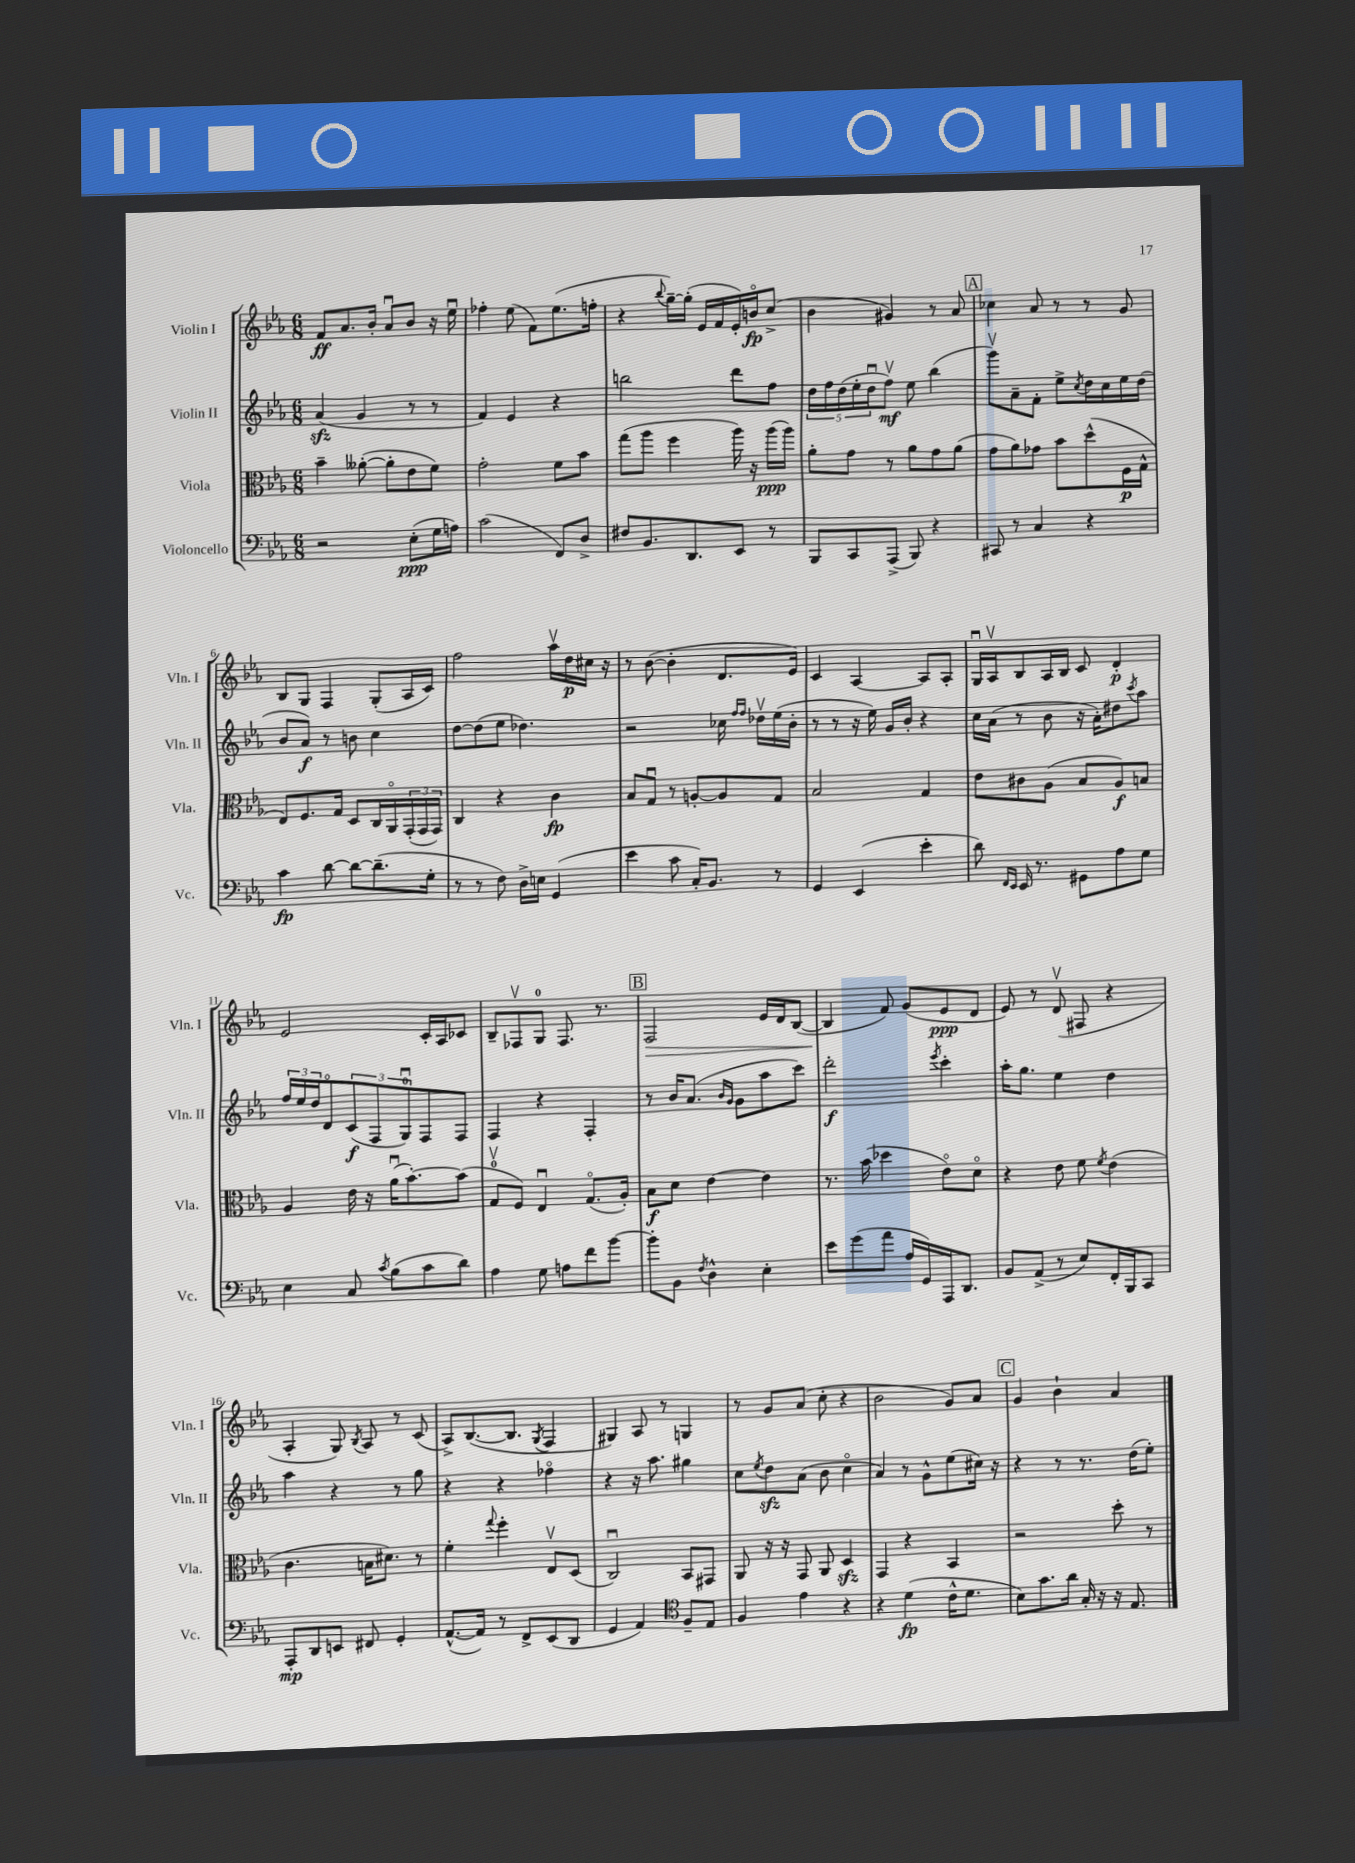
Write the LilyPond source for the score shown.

<<
\new StaffGroup <<
\new Staff = "s0" \with { instrumentName = "Violin I" shortInstrumentName = "Vln. I" } {
    \clef treble \key ees \major \numericTimeSignature \time 6/8
    f'8\ff aes'8. bes'16-. aes'8\downbow bes'8 r16 ees''16\downbow |
    fes''4-. ees''8( f'8) ees''8.( f''16-. |
    r4 \appoggiatura { bes''8 } g''16~--) g''16-.( ees'16 f'16 ees'16-.) b'16\flageolet\fp c''8->( |
    bes'4 gis'4) r8 aes'8 |
    \mark \markup { \box "A" } ces''4 aes'8 r8 r8 g'8 |
    bes8 g8 f4 g8-.( aes16 c'16) |
    f''2 aes''16\upbow d''16\p cis''16 r16 |
    r8 bes'8~( bes'4-. d'8. ees'16) |
    c'4 aes4~ aes8 aes8-. |
    g16\downbow aes16\upbow bes8 aes16 bes16 c'8 d'4-.\p |
    ees'2 c'16-. aes16 ces'8 |
    bes8-- fes8\upbow g8-0 fes8. r8. |
    \mark \markup { \box "B" } f2\> ees'16 d'16 bes8~( |
    bes4\! f'8) g'8( ees'8\ppp d'8 |
    ees'8) r8 d'8\upbow( fis8 r4 |
    aes4-. g8) \acciaccatura { bes8 } aes8 r8 c'8( |
    aes8->) bes8.~( bes8. \acciaccatura { g8 } f4 |
    gis4) aes8 r8 g4 |
    r8 g'8 aes'8( c''8-. r4 |
    bes'2 g'8) aes'8 |
    \mark \markup { \box "C" } g'4 bes'4-! aes'4 \bar "|." |
}
\new Staff = "s1" \with { instrumentName = "Violin II" shortInstrumentName = "Vln. II" } {
    \clef treble \key ees \major \numericTimeSignature \time 6/8
    aes'4\sfz( g'4 r8 r8 |
    f'4) ees'4 r4 |
    b''2 d'''8 f''8 |
    \tuplet 5/4 { d''16 f''16 d''16( ees''16-. d''16\downbow } f''8\upbow\mf) ees''8 bes''4( |
    \mark \markup { \box "A" } g'''8\upbow) aes'8-- f'8-. ees''8-> \acciaccatura { c''8 } d''16 c''16 ees''16 d''16( |
    bes'8 aes'8\f) r8 b'8 c''4 |
    d''8~ d''8( ees''8 des''4.) |
    r2 ces''16 \grace { f''16 f''16 } des''16\upbow ees''16( bes'16-. |
    r8 r8 r16 ees''16) g'16 bes'16-. r4 |
    c''16 aes'16( r8 bes'8 r16 aes'16-.) dis''8 \acciaccatura { c'''8 } aes''8 |
    \tuplet 3/2 { f''16 ees''16 d''16 } d'8\flageolet \tuplet 3/2 { c'8\f( f8 g8-0\downbow) } f8 f8 |
    f4 r4 f4-. |
    \mark \markup { \box "B" } r8 bes'16 aes'8.( \grace { bes'16 g'16 } g'8 aes''8 c'''8) |
    d'''2-.\f \acciaccatura { ees'''8 } c'''4-. |
    aes''16-. g''8. ees''4 d''4 |
    aes''4 r4 r8 g''8 |
    r4 r4 fes''4\flageolet |
    r4 r16 aes''8. gis''4 |
    c''8 \acciaccatura { ees''8 } d''8\sfz aes'8( bes'8 c''4\flageolet |
    aes'4) r8 g'8-^ ees''8( cis''16) r16 |
    \mark \markup { \box "C" } r4 r8 r8. d''16( ees''8-.) \bar "|." |
}
\new Staff = "s2" \with { instrumentName = "Viola" shortInstrumentName = "Vla." } {
    \clef alto \key ees \major \numericTimeSignature \time 6/8
    bes'4-- aeses'8~-.( aeses'8-. ees'8 f'8) |
    g'2-. f'8 bes'8 |
    g''8( aes''8 f''4 aes''16) r16 aes''16\ppp( aes''16) |
    aes'8-. g'8 r8 aes'8 g'8 aes'8( |
    \mark \markup { \box "A" } g'8 aes'8) ges'8 bes'8 d''8-^( f16\p g16-^ |
    ees8) f8. g16 d8 c16 aes,16\flageolet \tuplet 3/2 { g,16-.( g,16 g,16) } |
    c4 r4 c'4\fp |
    bes8 g8\downbow r8 a8~-. a8 g8 |
    bes2 g4 |
    ees'8 cis'8 aes8( bes8 aes8\f) b8 |
    aes4 ees'16 r16 aes'16\downbow( bes'8.~-.) bes'8( |
    g8-0\upbow f8) ees4\downbow g8.\flageolet( aes16-.) |
    \mark \markup { \box "B" } bes8\f d'8 ees'4~ ees'4 |
    r8. bes'16( des''4 ees'8\flageolet) d'8\flageolet |
    r4 ees'8 f'8 \acciaccatura { f'8 } ees'4( |
    c'4. b16 dis'8.) r8 |
    f'4-. \appoggiatura { g''8 } f''4-. ees8\upbow d8( |
    c2\downbow) bes,8 gis,8 |
    aes,8 r16 r16 g,8 aes,8 d4\sfz |
    g,4 r4 bes,4 |
    \mark \markup { \box "C" } r2 d''8-. r8 \bar "|." |
}
\new Staff = "s3" \with { instrumentName = "Violoncello" shortInstrumentName = "Vc." } {
    \clef bass \key ees \major \numericTimeSignature \time 6/8
    r2 ees8-.\ppp( g16 a16) |
    c'2( f,8) d8-> |
    fis8 bes,8. d,8. ees,8 r8 |
    bes,,8 c,8 aes,,8->( bes,,8) r4 |
    \mark \markup { \box "A" } cis,8 r8 c4 r4 |
    c'4\fp d'8~ d'8~ d'8.--( g16-. |
    r8 r8 f8) d16-> e16 g,4( |
    ees'4 c'8 c16-.) bes,8. r8 |
    g,4 ees,4( ees'4-. |
    d'8) \grace { f,16 ees,16 } ees,16 r8. gis,8 aes8 g8 |
    ees4 c8 \acciaccatura { c'8 } bes8( c'8 d'8) |
    aes4 g8 a8 f'8 bes'8~ |
    \mark \markup { \box "B" } bes'8-. bes,8 \acciaccatura { f8 } d4-^ ees4-. |
    ees'8 g'8( aes'8 aes16 g,16) aes,,16 d,8. |
    bes,8 aes,8->( r8 ees8) f,16-. bes,,16 c,8 |
    aes,,8-.\mp d,8 e,8 fis,8 g,4-. |
    aes,8.~-^( aes,16) r8 f,8-> ees,8( d,8 |
    g,4 aes,4) \clef tenor f8-- ees8 |
    f4 ees'4 r4 |
    r4 d'4\fp( c'16-^ d'8. |
    \mark \markup { \box "C" } bes8) g'8. aes'16 g16-. r16 r16 ees8. \bar "|." |
}
>>
>>
